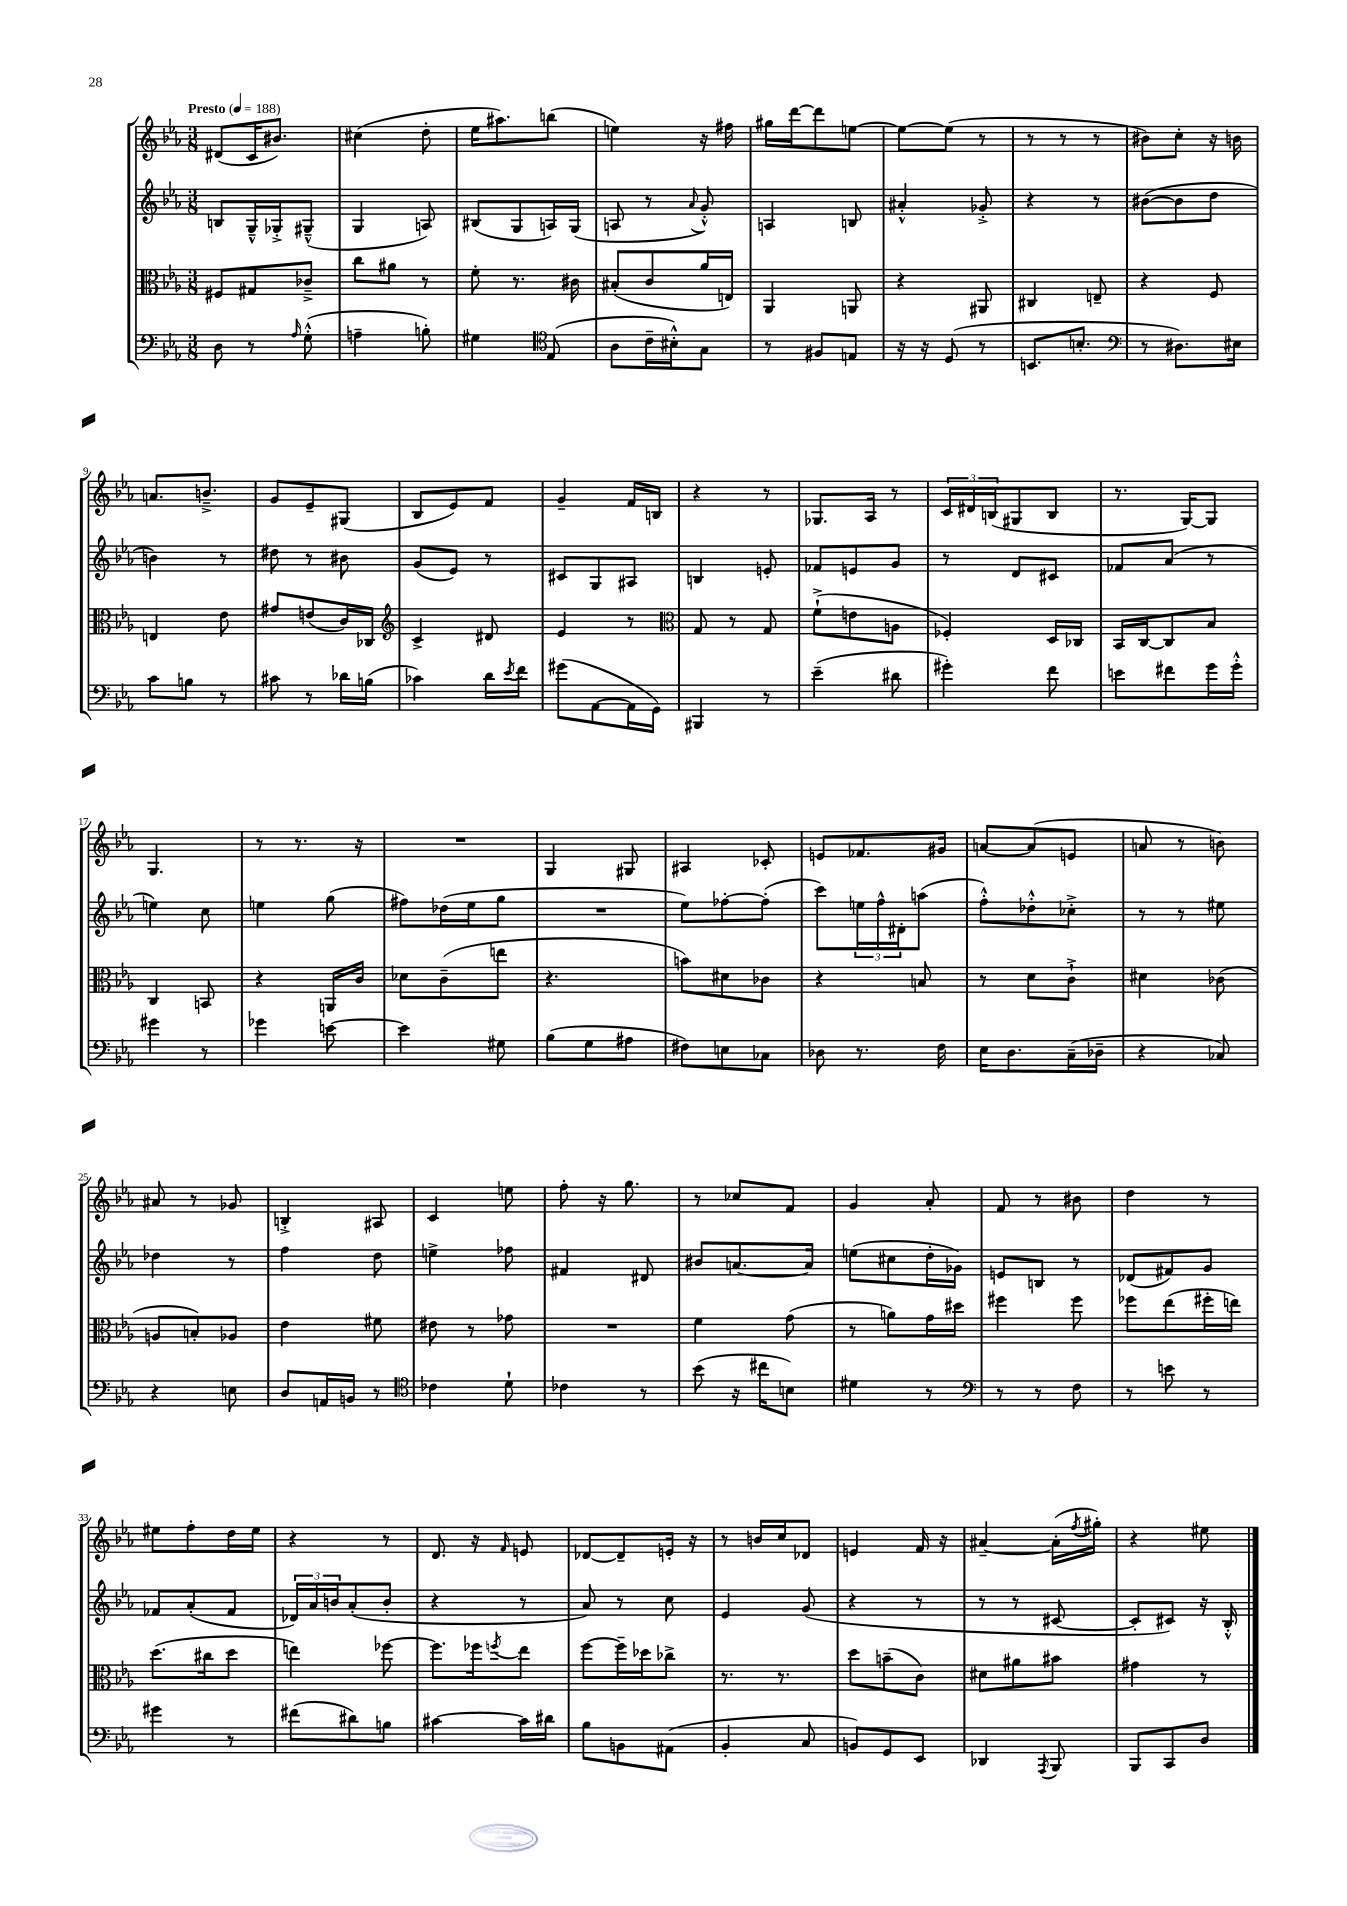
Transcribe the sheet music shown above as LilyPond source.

<<
\new StaffGroup <<
\new Staff = "s0" {
    \clef treble \key ees \major \numericTimeSignature \time 3/8 \tempo "Presto" 4 = 188
    dis'8( c'16 bis'8.) |
    cis''4( d''8-. |
    ees''16 ais''8.) b''8( |
    e''4) r16 fis''16 |
    gis''16 d'''16~ d'''8 e''8~ |
    e''8~ e''8( r8 |
    r8 r8 r8 |
    bis'8) c''8-. r16 b'16 |
    a'8. b'8.---> |
    g'8 ees'8-- gis8( |
    bes8 ees'8) f'8 |
    g'4-- f'16 b16 |
    r4 r8 |
    ges8. aes16 r8 |
    \tuplet 3/2 { c'16 dis'16 b16( } gis8 b8 |
    r8. g16~) g8 |
    g4. |
    r8 r8. r16 |
    R4. |
    g4 gis8 |
    ais4 ces'8-. |
    e'8 fes'8. gis'16 |
    a'8~ a'8( e'8 |
    a'8 r8 b'8) |
    ais'8 r8 ges'8 |
    b4-.-> ais8 |
    c'4 e''8 |
    f''8-. r16 g''8. |
    r8 ces''8 f'8 |
    g'4 aes'8-. |
    f'8 r8 bis'8 |
    d''4 r8 |
    eis''8 f''8-. d''16 eis''16 |
    r4 r8 |
    d'8. r16 \grace { f'16 } e'8 |
    des'8~ des'8-- e'16-. r16 |
    r8 b'16 c''16 des'8 |
    e'4 f'16 r16 |
    ais'4~-- ais'16-.( \acciaccatura { f''8 } gis''16-.) |
    r4 eis''8 \bar "|." |
}
\new Staff = "s1" {
    \clef treble \key ees \major \numericTimeSignature \time 3/8
    b8 g16---^ ges16-.-> gis8---^( |
    g4 a8) |
    bis8( g8 a16) g16( |
    a8 r8 \appoggiatura { aes'8 } g'8-.-^) |
    a4 b8 |
    ais'4-.-^ ges'8-.-> |
    r4 r8 |
    bis'8~( bis'8 d''8 |
    b'4) r8 |
    dis''8 r8 bis'8 |
    g'8( ees'8) r8 |
    cis'8 g8 ais8 |
    b4 e'8-. |
    fes'8 e'8 g'8 |
    r8 d'8 cis'8 |
    fes'8 aes'8( r8 |
    e''4) c''8 |
    e''4 g''8( |
    fis''8) des''16( ees''16 g''8 |
    R4. |
    ees''8) fes''8~-. fes''8-.( |
    c'''8) \tuplet 3/2 { e''16 f''16-^ dis'16-. } a''8( |
    f''8-.-^) des''8-.-^ ces''8-.-> |
    r8 r8 eis''8 |
    des''4 r8 |
    f''4 d''8 |
    e''4-> fes''8 |
    fis'4 dis'8 |
    bis'8 a'8.~ a'16 |
    e''8( cis''8 d''16-. ges'16) |
    e'8 b8 r8 |
    des'8( fis'8) g'8 |
    fes'8 aes'8-.( fes'8 |
    \tuplet 3/2 { des'16) aes'16 b'16 } aes'8-.( b'8-. |
    r4 r8 |
    aes'8) r8 c''8 |
    ees'4 g'8( |
    r4 r8 |
    r8 r8 cis'8~ |
    cis'8-. cis'8) r16 bes16-.-^ \bar "|." |
}
\new Staff = "s2" {
    \clef alto \key ees \major \numericTimeSignature \time 3/8
    fis8 gis8 ces'8---> |
    c''8 ais'8 r8 |
    f'8-. r8. cis'16 |
    bis8-.( c'8 aes'16 e16) |
    aes,4 a,8 |
    r4 ais,8 |
    cis4 e8-- |
    r4 f8 |
    e4 ees'8 |
    gis'8 e'8( c'16) ces16 |
    \clef treble c'4-> dis'8 |
    ees'4 r8 |
    \clef alto g8 r8 g8 |
    f'8-!->( e'8 a8 |
    fes4-.) d16 ces16 |
    bes,16 c16~ c8 bes8 |
    c4 b,8 |
    r4 a,16 c'16 |
    des'8 c'8--( e''8 |
    r4. |
    b'8) dis'8 ces'8 |
    r4 b8 |
    r8 d'8 c'8-!-> |
    dis'4 ces'8( |
    a8 b8-.) aes8 |
    ees'4 fis'8 |
    eis'8 r8 ges'8 |
    R4. |
    f'4 g'8( |
    r8 a'8) g'16 dis''16 |
    fis''4 fis''8 |
    fes''8 ees''8( fis''16-. e''16) |
    d''8.( cis''16 d''8 |
    e''4) fes''8~ |
    fes''8. fes''16 \acciaccatura { f''8 } ees''8 |
    f''8~ f''16-- des''16 ces''8-> |
    r8. r8. |
    d''8 b'8--( c'8) |
    dis'8 ais'8 bis'8 |
    gis'4 r8 \bar "|." |
}
\new Staff = "s3" {
    \clef bass \key ees \major \numericTimeSignature \time 3/8
    d8 r8 \grace { aes16 } g8-.-^( |
    a4-- b8-.) |
    gis4 \clef tenor ees8( |
    aes8 c'16-- bis16-.-^) g8 |
    r8 fis8 e8 |
    r16 r16 d8( r8 |
    b,8. b8.-. |
    \clef bass r8 dis8.) eis16 |
    c'8 b8 r8 |
    cis'8 r8 des'16 b16( |
    ces'4) d'16 \acciaccatura { ees'8 } f'16 |
    gis'8( aes,8~ aes,16 g,16) |
    bis,,4 r8 |
    ees'4--( dis'8 |
    gis'4-.) f'8 |
    e'8 fis'8 g'16 g'16-.-^ |
    gis'4 r8 |
    ges'4 e'8~ |
    e'4 gis8 |
    bes8( g8 ais8 |
    fis8) e8 ces8 |
    des8 r8. f16 |
    ees16 d8. c16--( des16-- |
    r4 ces8) |
    r4 e8 |
    d8 a,16 b,16 r8 |
    \clef tenor ces'4 d'8-! |
    ces'4 r8 |
    bes'8( r16 cis''16 b8) |
    dis'4 r8 |
    \clef bass r8 r8 f8 |
    r8 e'8 r8 |
    gis'4 r8 |
    fis'8( dis'8) b8 |
    cis'4~ cis'16 dis'16 |
    bes8 b,8 ais,8( |
    bes,4-. c8 |
    b,8) g,8 ees,8 |
    des,4 \acciaccatura { aes,,8 } bes,,8 |
    bes,,8 c,8 d8 \bar "|." |
}
>>
>>
